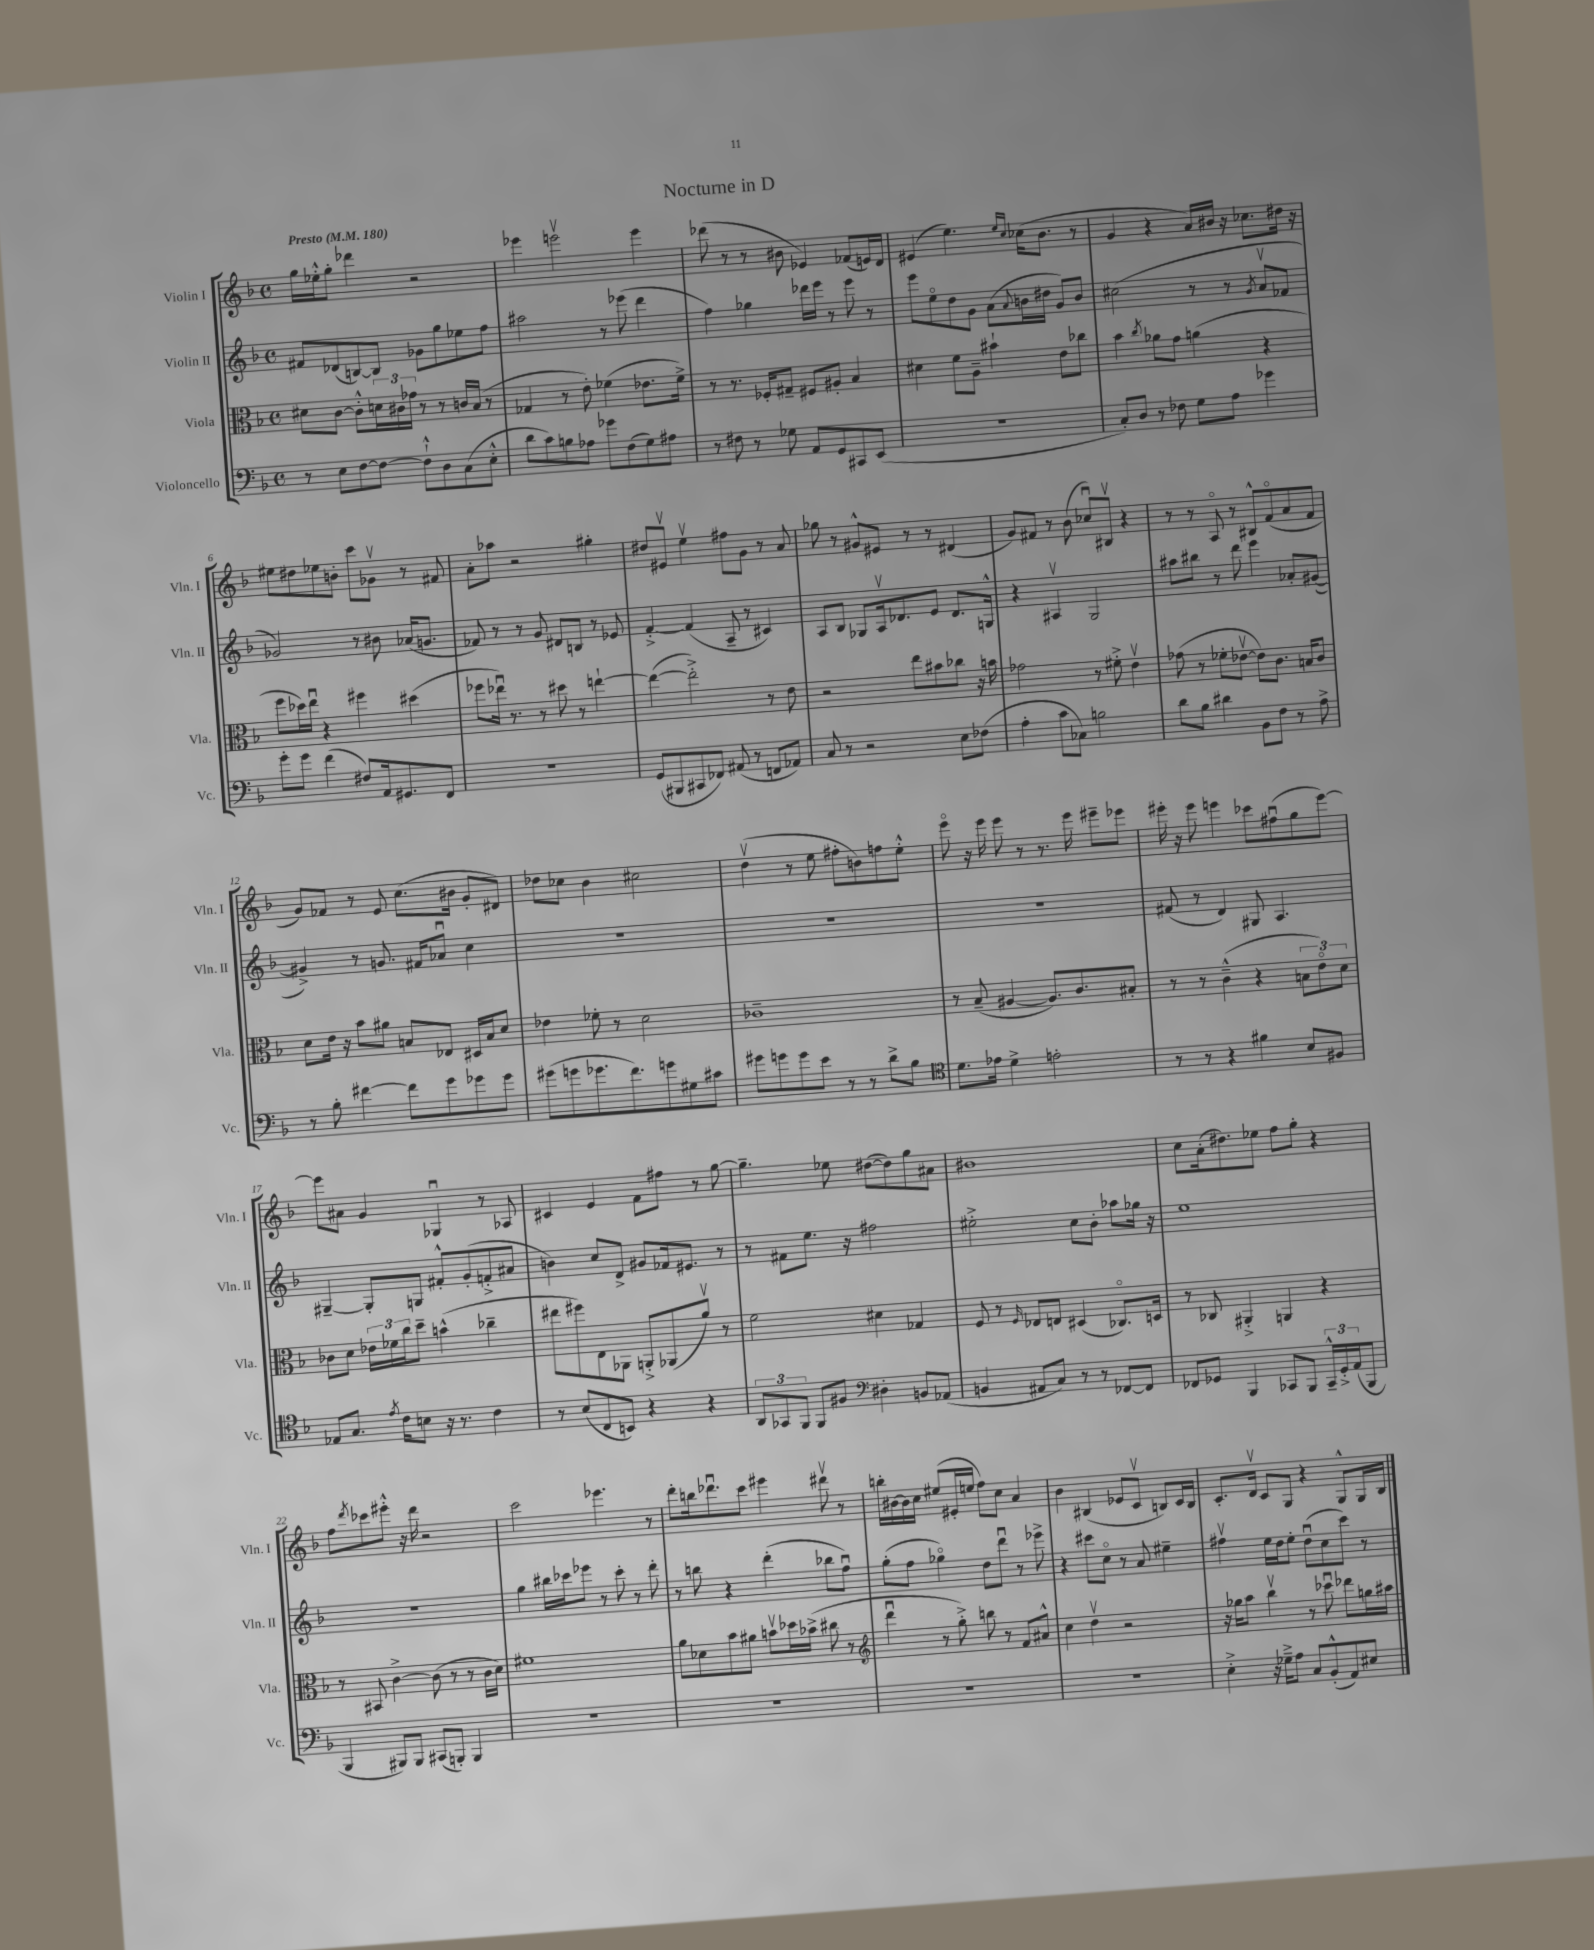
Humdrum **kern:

**kern	**kern	**kern	**kern
*staff4	*staff3	*staff2	*staff1
*clefF4	*clefC3	*clefG2	*clefG2
*k[b-]	*k[b-]	*k[b-]	*k[b-]
*M4/4	*M4/4	*M4/4	*M4/4
*met(c)	*met(c)	*met(c)	*met(c)
*MM180	*MM180	*MM180	*MM180
8r	8d#	8f#	16gg
.	.	.	16ee-'^^
8E	[8c	(8d-	8gg'
[8F	8c'^^]	[8B)	4ddd-
8F_	24d	8B]	.
.	24c#	.	.
.	24g-	.	.
8F`^^]	8r	8g-	2r
8D	8r	8gg	.
(8C	16c	8ee-	.
.	(16B-	.	.
8E'^^	8r	8ff	.
=	=	=	=
8d	4G-	2aa#	4eee-
8c)	.	.	.
8B	8r	.	2eeev
8A-	8e')	.	.
8g-	(4f-	8r	.
(8F	.	(8eee-	.
8G)	8.e-	4ddd	4eee
8A#	.	.	.
.	16f-^)	.	.
=	=	=	=
8r	8r	4ff)	(8ddd-
8F#	8.r	.	8r
8r	.	4gg-	8r
.	16F-'	.	.
8G-	8G#~	.	8b#
8AA	8F#	16ddd-	4e-)
.	.	16eee	.
8GG	8A#'	8r	.
8CC#	4B-	8eee	(8f-
(8EE	.	8r	16e)
.	.	.	16d
=	=	=	=
1r	4d#	8eee	(4e#
.	.	8eeo	.
.	8f	8dd	4.ee)
.	8A~	8g	.
.	4b#`	(8a	.
.	.	.	16qqee
.	.	8qqa	16qqcc
.	.	16b	(16cc-
.	.	16dd#	8.b-
.	8e	8g)	.
.	8cc-	8b	8r
=	=	=	=
8C')	4b-	(2cc#	4g
8D	.	.	.
.	8qcc	.	.
8r	8a-	.	4r
8F-	8g	.	.
8G	(4a	8r	16a)
.	.	.	16b#
8A	.	8r	16r
.	.	.	8.cc-
.	.	8qg	.
4g-	4r	8av	.
.	.	8f-	16dd#
.	.	.	16r
=	=	=	=
8g'	8ff	2g-)	8ee#
8g	16dd-)	.	8dd#
.	16eeu	.	.
(4f	4r	.	8ee-
.	.	.	8b'
8F#)	4ff#	8r	8ccc
16AA	.	8b#	8g-v
8.GG#	.	.	.
.	(4dd#	(16a-	8r
.	.	8.g	.
8FF	.	.	8f#
=	=	=	=
1r	8ff-	8f-)	8a'
.	16ee-u)	8r	8aa-
.	8.r	.	.
.	.	8r	2r
.	8r	8g	.
.	8dd#	8d#	.
.	8r	8B	.
.	[4ee`	8r	4gg#'
.	.	8e-	.
=	=	=	=
(8GG	(4ee_	[4f'^	8dd#
8BBB#	.	.	8e#v
8CC#	2ee'^])	(4f]	4eev
8FF-)	.	.	.
(8AA#	.	8A~	8ff#
8r	.	8r	8g
8FF	8r	4c#)	8r
8AA-)	8e	.	8a
=	=	=	=
8C	2r	8A	8gg-
8r	.	8B-	8r
2r	.	8G-	8g#^^
.	.	16Av	8e#
.	.	8.d-	.
.	8ee	.	8r
.	8b#	8e	8r
8E	8cc-	8.d-	(4d#
(8F-	16r	.	.
.	16b	16G^^	.
=	=	=	=
4A'	2g-	4r	8g)
.	.	.	8f#
8c	.	4A#v	8r
8C-)	.	.	(8b-
2B	8r	2G	8cc-u)
.	8f#'^	.	8B#v
.	4ev	.	4r
=	=	=	=
8d	(8g-	8aa#	8r
8B-	8r	8bb#	8r
4d#	8f-'	8r	8Ao
.	[8e-v	8ddd	8r
8BB-	8e-])	4eee	8B#^^
8F	8.c	.	(8fo
8r	.	8a-'	8a
.	16B	.	.
8A^	8c	([8g#	8f
=	=	=	=
8r	8d	4g#^])	8g)
8B-'	16e	.	8f-
.	16r	.	.
[4f#	8b-	8r	8r
.	8a#	8.g	8e
8f#]	8B	.	(8.cc
.	.	16f#	.
8g	8E-	8a-u	.
.	.	.	16b#
8g-	16D#	4cc	8g'
.	16B	.	.
8g-	8d	.	8d#)
=	=	=	=
(8g#	4e-	1r	8dd-
8g	.	.	8cc-
8.g-	8f-'	.	4b-
.	8r	.	.
8.f)	.	.	.
.	2d	.	2cc#
8g	.	.	.
8G#	.	.	.
8c#	.	.	.
=	=	=	=
8g#	1c-~	1r	(4ddv
8g	.	.	.
8g	.	.	8r
8e	.	.	8ee
8r	.	.	8ff#'
8r	.	.	8b)
8d^	.	.	8ff
8B-	.	.	8ee'^^
=	=	=	=
*clefC4	*	*	*
8.d	8r	1r	8eeeo
.	(8B-~	.	16r
16e-	.	.	16eee
4d^	[4A#	.	8eee
.	.	.	8r
2e'	8.A#])	.	8.r
.	8.c	.	16eee
.	.	.	8eee#~
.	8B#'	.	8eee-
=	=	=	=
8r	8r	(8f#	16eee#'
.	.	.	16r
8r	8r	8r	8eee#
4r	(4c~^^	4d)	4eee
4f#	4r	8G#	8ccc-
.	.	4.A	(8ff#u
8B-	12B	.	8gg
.	12eo)	.	.
8F#	.	.	[8eee)
.	12d	.	.
=	=	=	=
8E-	8c-	[4G#~	8eee]
8.G	8d	.	8a#
.	24e-	8G#']	4g
.	24f-	.	.
8qe	.	.	.
16c	.	.	.
.	24cc	.	.
8B	8dd~	8G	.
16r	(4b^^	8f#'^^	4G-u
8.r	.	.	.
.	.	(8g'	.
4c	4cc-~	8f'^	8r
.	.	8a#	8A-
=	=	=	=
8r	8ee#	4b)	4c#
(8B-	8ff#)	.	.
8C	8E	8cc	4e
8BB)	8AA-	8d^	.
4r	8AA'^	8g#	8f
.	(8AA-	16f-	8ff#
.	.	8.e#	.
4r	8av)	.	8r
.	8r	8r	[8gg
=	=	=	=
12AA	2f	8r	4.gg~]
12GG-	.	.	.
.	.	8f#	.
12FF	.	.	.
8FF	.	8.ee	.
8F#	.	.	8ee-
.	.	16r	.
*clefF4	*	*	*
4D#'	4d#	2ff#	([8dd#
.	.	.	8dd#])
8BB	4G-	.	8gg
(8AA-	.	.	8a#
=	=	=	=
4BB	8F	2ee#'^	1b#
.	8r	.	.
.	16qqF	.	.
8AA#	8E-	.	.
8C)	8E	.	.
8r	(4D#	8cc	.
8r	.	8b-'	.
[8FF-	8.C-o)	8aa-	.
8FF-]	.	16gg-	.
.	16D	16r	.
=	=	=	=
8FF-	8r	1ee	8cc
8GG-	8C-	.	(16a'
.	.	.	8.dd#)
4BBB-	4AA#'^	.	.
.	.	.	8ee-
8CC-	4AA	.	8ff
8BBB-	.	.	8gg'
24CC-~^^	4r	.	4r
24GG-'^	.	.	.
(24AA	.	.	.
8BBB-	.	.	.
=	=	=	=
4BBB-	8r	1r	8ff
.	.	.	8qddd
.	8BB#	.	8ccc-
8BBB#)	[4c^	.	8eee#'^^
8BBB#	.	.	16r
.	.	.	16ddd
(8CC#	(8c]	.	2r
8BBB')	8r	.	.
4BBB	8r	.	.
.	16c	.	.
.	16d)	.	.
=	=	=	=
1r	1f#	4gg	2ccc
.	.	16bb#	.
.	.	16ccc-	.
.	.	8eee-	.
.	.	8r	4.eee-
.	.	8ccc-'	.
.	.	8r	.
.	.	8ddd'	8r
=	=	=	=
1r	8a	8r	8ddd'
.	8d-	8bb	16bb
.	.	.	8.ddd-u
.	8b-	4r	.
.	8a#	.	8ccc
.	8bv	(4ddd'	4eee#
.	16dd-	.	.
.	(16b-^	.	.
.	8cc#	8bb-	8ddd#v
.	8r	8ffu)	8r
=	=	=	=
*	*clefG2	*	*
1r	4dddu	(8gg'	16bb'
.	.	.	[16b#
.	.	8ff	16b#]
.	.	.	16cc
.	8r	4gg-o)	(8ee#
.	8gg'^)	.	16e#'
.	.	.	16ee
.	8bb	8dd	8ff)
.	8r	8dddu	8cc
.	8f	8r	4a
.	8a#^^	8eee-^	.
=	=	=	=
1r	4cc	4r	4b-
.	4ddv	8ccc#	(4B#
.	.	8cco	.
.	2r	8r	8e-
.	.	8a	8cv
.	.	4ee#~	8B)
.	.	.	16c
.	.	.	16B
=	=	=	=
4E'^	16r	4ff#v	8.c'
.	16gg-	.	.
.	8aa	.	.
.	.	.	16dv
16r	4bb-v	16ee	8c
16G-~^	.	16dd	.
8A	.	8ee'	8G
8C	8r	(8ddu	4r
(8BB-'^^	8ccc-u	8cc	.
8AA)	8ddd-	8ccc)	8G^^
8E#	16gg	8r	16G
.	16aa#	.	16B-
==	==	==	==
*-	*-	*-	*-
